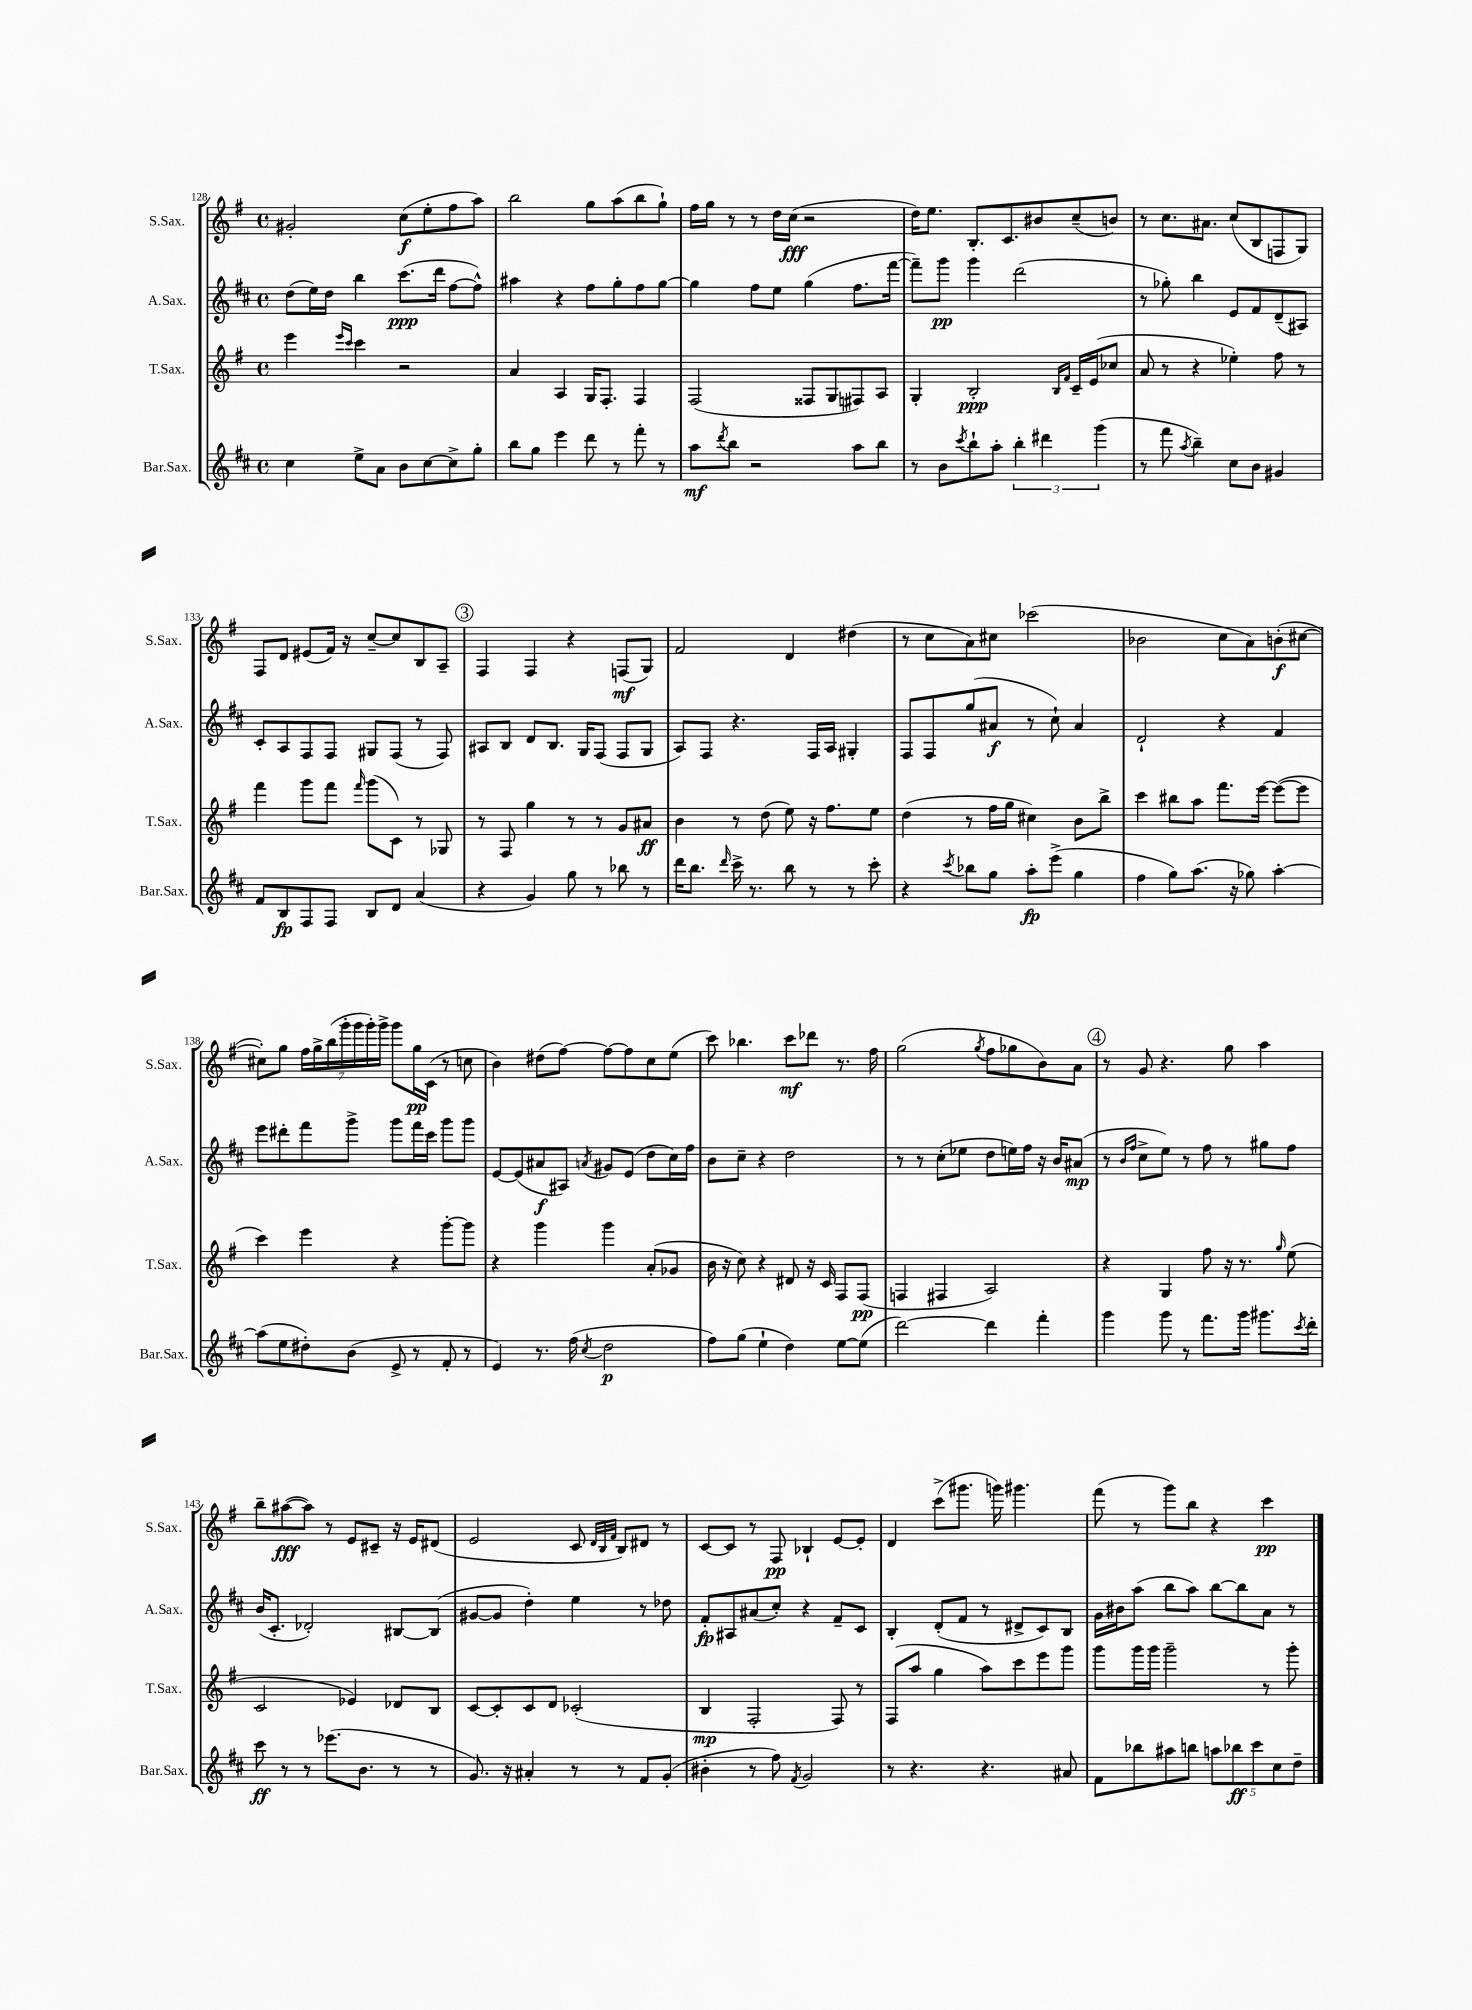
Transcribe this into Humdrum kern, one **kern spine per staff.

**kern	**dynam	**kern	**dynam	**kern	**dynam	**kern	**dynam
*part4	*part4	*part3	*part3	*part2	*part2	*part1	*part1
*staff4	*staff4	*staff3	*staff3	*staff2	*staff2	*staff1	*staff1
*I"Bar.Sax.	*	*I"T.Sax.	*	*I"A.Sax.	*	*I"S.Sax.	*
*I'Bar.Sax.	*	*I'T.Sax.	*	*I'A.Sax.	*	*I'S.Sax.	*
*clefG2	*	*clefG2	*	*clefG2	*	*clefG2	*
*k[f#c#]	*	*k[f#]	*	*k[f#c#]	*	*k[f#]	*
*M4/4	*	*M4/4	*	*M4/4	*	*M4/4	*
*met(c)	*	*met(c)	*	*met(c)	*	*met(c)	*
=128	=128	=128	=128	=128	=128	=128	=128
4cc#\	.	4eee\	.	(8dd\L	.	2g#X'/	.
.	.	.	.	16ee\L)	.	.	.
.	.	.	.	16dd\JJ	.	.	.
.	.	16qqeee/LL	.	.	.	.	.
.	.	16qqccc/JJ	.	.	.	.	.
8ee^\L	.	4ccc\	.	4bb\	.	.	.
8a\J	.	.	.	.	.	.	.
8b\L	.	2r	.	(8.ccc#\L	ppp	(8cc\L	f
[8cc#\	.	.	.	.	.	8ee'\	.
.	.	.	.	16ddd\Jk	.	.	.
8cc#^\]	.	.	.	[8ff#\L	.	8ff#\	.
8gg'\J	.	.	.	8ff#^^\J])	.	8aa\J)	.
=129	=129	=129	=129	=129	=129	=129	=129
8bb\L	.	4a/	.	4aa#X\	.	2bb\	.
8gg\J	.	.	.	.	.	.	.
4eee\	.	4A/	.	4r	.	.	.
8ddd\	.	16G/KL	.	8ff#\L	.	8gg\L	.
.	.	8.F#'/J	.	.	.	.	.
8r	.	.	.	8gg'\	.	(8aa\	.
8fff#'\	.	4F#/	.	8ff#\	.	8bb\	.
8r	.	.	.	[8gg\J	.	8gg`\J)	.
=130	=130	=130	=130	=130	=130	=130	=130
8aa\L	mf	(2F#/	.	4gg\]	.	16ff#\LL	.
.	.	.	.	.	.	16gg\JJ	.
8qddd/	.	.	.	.	.	.	.
8bb\J	.	.	.	.	.	8r	.
2r	.	.	.	8ff#\L	.	8r	.
.	.	.	.	8ee\J	.	16dd\LL	.
.	.	.	.	.	.	(16cc\JJ	fff
.	.	8F##X/L	.	(4gg\	.	2r	.
.	.	8G/	.	.	.	.	.
8aa\L	.	8F#X/)	.	8.ff#\L	.	.	.
8bb\J	.	8A/J	.	.	.	.	.
.	.	.	.	[16fff#\Jk	.	.	.
=131	=131	=131	=131	=131	=131	=131	=131
8r	.	4G'/	.	8fff#~\L])	.	16dd\KL)	.
.	.	.	.	.	.	8.ee\J	.
8b\L	.	.	.	8ggg\J	pp	.	.
8qccc#/	.	.	.	.	.	.	.
8bb`\	.	2B'/	ppp	4ggg\	.	8.B'/L	.
8aa'\J	.	.	.	.	.	.	.
.	.	.	.	.	.	8.c/	.
6bb'\	.	.	.	(2ddd\	.	.	.
.	.	.	.	.	.	8b#X/	.
6ddd#X\	.	.	.	.	.	.	.
.	.	16qqB/LL	.	.	.	.	.
.	.	16qqf#/JJ	.	.	.	.	.
.	.	16c~/LL	.	.	.	(8cc~/	.
.	.	(16e/J	.	.	.	.	.
(6ggg\	.	.	.	.	.	.	.
.	.	8cc-X/J	.	.	.	8bn/J)	.
=132	=132	=132	=132	=132	=132	=132	=132
8r	.	8a/	.	8r	.	8r	.
8fff#\	.	8r	.	8gg-X'\)	.	8.cc\L	.
8qaa/	.	.	.	.	.	.	.
4bb~\)	.	4r	.	4bb\	.	.	.
.	.	.	.	.	.	8.a#X\J	.
8cc#\L	.	4ee-X'\)	.	8e/L	.	(8cc/L	.
8b\J	.	.	.	8f#/	.	8B/	.
4g#X/	.	8ff#\	.	(8d~/	.	8Fn/	.
.	.	8r	.	8A#X/J)	.	8G/J)	.
!!LO:LB:g=z
=133	=133	=133	=133	=133	=133	=133	=133
8f#/L	.	4fff#\	.	8c#'/L	.	8F#/L	.
8B/	fp	.	.	8A/	.	8d/J	.
8F#/	.	8ggg\L	.	8F#/	.	(8e#X/L	.
8F#/J	.	8fff#\J	.	8F#/J	.	16f#/Jk)	.
.	.	.	.	.	.	16r	.
.	.	16qqfff#/	.	.	.	.	.
8B/L	.	(8ggg\L	.	8G#X/L	.	[8cc~/L	.
8d/J	.	8c\J)	.	(8F#/J	.	8cc/]	.
(4a/	.	8r	.	8r	.	8B/	.
.	.	8G-X/	.	8F#/)	.	8A~/J	.
!!LO:REH:place=s1:t=3
=134	=134	=134	=134	=134	=134	=134	=134
4r	.	8r	.	8A#X/L	.	4F#/	.
.	.	8F#/	.	8B/J	.	.	.
4g/)	.	4gg\	.	8d/L	.	4F#/	.
.	.	.	.	8.B/J	.	.	.
8gg\	.	8r	.	.	.	4r	.
.	.	.	.	16G/KL	.	.	.
8r	.	8r	.	(8F#/J	.	.	.
8bb-X\	.	8g/L	.	8F#/L	.	(8Fn/L	mf
8r	.	8a#X/J	ff	8G/J	.	8G/J)	.
=135	=135	=135	=135	=135	=135	=135	=135
16ddd\KL	.	4b\	.	8A/L)	.	2f#/	.
8.bb\J	.	.	.	.	.	.	.
.	.	.	.	8F#/J	.	.	.
16qqddd/	.	.	.	.	.	.	.
16ccc#^\	.	8r	.	4.r	.	.	.
8.r	.	.	.	.	.	.	.
.	.	(8dd\	.	.	.	.	.
8bb\	.	8ee\)	.	.	.	4d/	.
8r	.	16r	.	16F#/LL	.	.	.
.	.	8.ff#\L	.	16A/JJ	.	.	.
8r	.	.	.	4G#X'/	.	(4dd#X\	.
8ccc#'\	.	8ee\J	.	.	.	.	.
=136	=136	=136	=136	=136	=136	=136	=136
4r	.	(4dd\	.	8F#/L	.	8r	.
.	.	.	.	8F#/	.	8cc\L	.
8qccc#/	.	.	.	.	.	.	.
8bb-X\L	.	8r	.	(8gg/	.	8a\)	.
8gg\J	.	16ff#\LL	.	8a#X/J	f	8cc#X\J	.
.	.	16gg\JJ	.	.	.	.	.
8aa'\L	fp	4cc#X\)	.	8r	.	(2ccc-X\	.
(8eee^\J	.	.	.	8cc#`\)	.	.	.
4gg\	.	8b\L	.	4a#/	.	.	.
.	.	8bb^\J	.	.	.	.	.
=137	=137	=137	=137	=137	=137	=137	=137
4ff#\	.	4ccc\	.	2d`/	.	2b-X\	.
8gg\L)	.	8bb#X\L	.	.	.	.	.
(8.aa\J	.	8aa\J	.	.	.	.	.
.	.	8.fff#\L	.	4r	.	8cc\L	.
16r	.	.	.	.	.	.	.
8gg-X\)	.	.	.	.	.	8a\)	.
.	.	[16eee\Jk	.	.	.	.	.
[4aa'\	.	(8eee\L_	.	4f#/	.	(8bn'\	f
.	.	8eee\J]	.	.	.	[8cc#X\J	.
!!LO:LB:g=z
=138	=138	=138	=138	=138	=138	=138	=138
(8aa\L]	.	4ccc\)	.	8eee\L	.	8cc#X'\L])	.
8ee\	.	.	.	8ddd#X'\	.	8gg\J	.
8dd#X'\)	.	4eee\	.	8fff#\	.	28ff#\LL	.
.	.	.	.	.	.	28gg^\	.
.	.	.	.	.	.	(28bb\	.
.	.	.	.	.	.	28ggg'\	.
(8b\J	.	.	.	8ggg^\J	.	.	.
.	.	.	.	.	.	28ggg\	.
.	.	.	.	.	.	28ggg'\)	.
.	.	.	.	.	.	28ggg^\JJ	.
8e^/	.	4r	.	8ggg\L	.	8ggg\L	.
8r	.	.	.	16fff#\L	.	16gg\L	pp
.	.	.	.	16ccc#\JJ	.	(16c\JJ	.
8f#'/	.	[8ggg'\L	.	8ggg\L	.	8r	.
8r	.	8ggg\J]	.	8ggg\J	.	8ccn\	.
=139	=139	=139	=139	=139	=139	=139	=139
4e/)	.	4r	.	[8e/L	.	4b\)	.
.	.	.	.	(8e/]	.	.	.
8.r	.	4ggg\	.	8a#X/	f	(8dd#X\L	.
.	.	.	.	8A#X/J)	.	[8ff#\J)	.
(16ff#\	.	.	.	.	.	.	.
8qcc#/	.	.	.	8qan/	.	.	.
2dd\	p	4ggg\	.	8g#X/L	.	8ff#\L_	.
.	.	.	.	(8e/J	.	8ff#\]	.
.	.	(8a'/L	.	8dd\L	.	8cc\	.
.	.	8g-X/J	.	16cc#\L)	.	(8ee\J	.
.	.	.	.	16ff#\JJ	.	.	.
=140	=140	=140	=140	=140	=140	=140	=140
8ff#\L)	.	16b\	.	8b\L	.	8ccc\)	.
.	.	16r	.	.	.	.	.
(8gg\J	.	8cc\)	.	8cc#~\J	.	4.bb-X\	.
4ee`\	.	4r	.	4r	.	.	.
4dd\)	.	8d#X/	.	2dd\	.	8ccc\L	mf
.	.	16r	.	.	.	8ddd-X\J	.
.	.	16c/	.	.	.	.	.
[8ee\L	.	8F#/L	.	.	.	8.r	.
(8ee\J]	.	(8F#/J	pp	.	.	.	.
.	.	.	.	.	.	16ff#\	.
=141	=141	=141	=141	=141	=141	=141	=141
[2ddd\)	.	4Fn/	.	8r	.	(2gg\	.
.	.	.	.	8r	.	.	.
.	.	4F#X/	.	(8cc#'\L	.	.	.
.	.	.	.	8ee-X\J	.	.	.
.	.	.	.	.	.	8qgg/	.
4ddd\]	.	2A/)	.	8dd\L	.	8ff#\L	.
.	.	.	.	16een\L)	.	8gg-X\	.
.	.	.	.	16ff#\JJ	.	.	.
4fff#'\	.	.	.	16r	.	8b\)	.
.	.	.	.	16b/KL	.	.	.
.	.	.	.	(8a#X/J	mp	8a\J	.
!!LO:REH:place=s1:t=4
=142	=142	=142	=142	=142	=142	=142	=142
4ggg\	.	4r	.	8r	.	8r	.
.	.	.	.	16qqb/LL	.	.	.
.	.	.	.	16qqff#/JJ	.	.	.
.	.	.	.	8cc#^\L	.	8g/	.
8ggg\	.	4G/	.	8ee\J)	.	4.r	.
8r	.	.	.	8r	.	.	.
8.fff#\L	.	8ff#\	.	8ff#\	.	.	.
.	.	16r	.	8r	.	8gg\	.
16ggg\Jk	.	8.r	.	.	.	.	.
8.ggg#X\L	.	.	.	8gg#X\L	.	4aa\	.
.	.	16qqgg/	.	.	.	.	.
.	.	(8ee\	.	8ff#\J	.	.	.
8qccc#/	.	.	.	.	.	.	.
16ddd'\Jk	.	.	.	.	.	.	.
!!LO:LB:g=z
=143	=143	=143	=143	=143	=143	=143	=143
8ccc#\	ff	2c/	.	(16b/KL	.	8bb~\L	.
.	.	.	.	8.c#'/J	.	.	.
8r	.	.	.	.	.	([8aa#X\	fff
8r	.	.	.	2d-X'/)	.	8aa#\J])	.
(8.eee-X\L	.	.	.	.	.	8r	.
.	.	4e-X/)	.	.	.	8e/L	.
8.b\J	.	.	.	.	.	.	.
.	.	.	.	.	.	8c#X~/J	.
8r	.	8d-X/L	.	[8B#X/L	.	16r	.
.	.	.	.	.	.	16e/KL	.
8r	.	8B/J	.	(8B#/J]	.	(8d#X/J	.
=144	=144	=144	=144	=144	=144	=144	=144
8.g/)	.	[8c/L	.	[8g#X/L	.	2e/	.
.	.	8c'/]	.	8g#/J]	.	.	.
16r	.	.	.	.	.	.	.
4a#X'/	.	8c/	.	4dd'\)	.	.	.
.	.	8d/J	.	.	.	.	.
8r	.	(2c-X'/	.	4ee\	.	8c/	.
.	.	.	.	.	.	32qqd/LLL	.
.	.	.	.	.	.	32qqB/	.
.	.	.	.	.	.	32qqf#/JJJ	.
8r	.	.	.	.	.	8B/L)	.
8f#/L	.	.	.	8r	.	8d#X/J	.
(8g'/J	.	.	.	8dd-X\	.	8r	.
=145	=145	=145	=145	=145	=145	=145	=145
4b#X'\	.	4B/	mp	8f#'/L	fp	[8c/L	.
.	.	.	.	8A#X/	.	8c/J]	.
8r	.	2F#'/	.	(8a#X/	.	8r	.
8ff#\)	.	.	.	8cc#'/J)	.	8F#/	pp
8qf#/	.	.	.	.	.	.	.
2g/	.	.	.	4r	.	4B-X`/	.
.	.	8F#/)	.	8f#~/L	.	[8e/L	.
.	.	8r	.	8c#/J	.	8e'/J]	.
=146	=146	=146	=146	=146	=146	=146	=146
8r	.	(8F#/L	.	4B'/	.	4d/	.
4.r	.	8aa/J	.	.	.	.	.
.	.	4gg\	.	(8d'/L	.	(8ccc^\L	.
.	.	.	.	8f#/J	.	8.ggg#X\J	.
4.r	.	8aa\L)	.	8r	.	.	.
.	.	.	.	.	.	16gggn\)	.
.	.	8ccc\	.	8d#X^/L	.	4.ggg#X\	.
.	.	8eee\	.	8c#/)	.	.	.
8a#X/	.	8ggg\J	.	8B/J	.	.	.
=147	=147	=147	=147	=147	=147	=147	=147
8f#\L	.	8ggg\L	.	16g\LL	.	(8fff#\	.
.	.	.	.	16b#X\J	.	.	.
8bb-X\	.	16ggg\L	.	(8aa\J	.	8r	.
.	.	16ggg\JJ	.	.	.	.	.
8aa#X\	.	2ggg~\	.	8bb\L	.	8ggg\L)	.
8bbn\J	.	.	.	8aa\J)	.	8bb\J	.
10aan\L	.	.	.	[8bb\L	.	4r	.
10bb-X\	ff	.	.	.	.	.	.
.	.	.	.	8bb\]	.	.	.
10ccc#\	.	.	.	.	.	.	.
.	.	8r	.	8a\J	.	4ccc\	pp
10cc#\	.	.	.	.	.	.	.
.	.	8ggg'\	.	8r	.	.	.
10dd~\J	.	.	.	.	.	.	.
==	==	==	==	==	==	==	==
*-	*-	*-	*-	*-	*-	*-	*-
